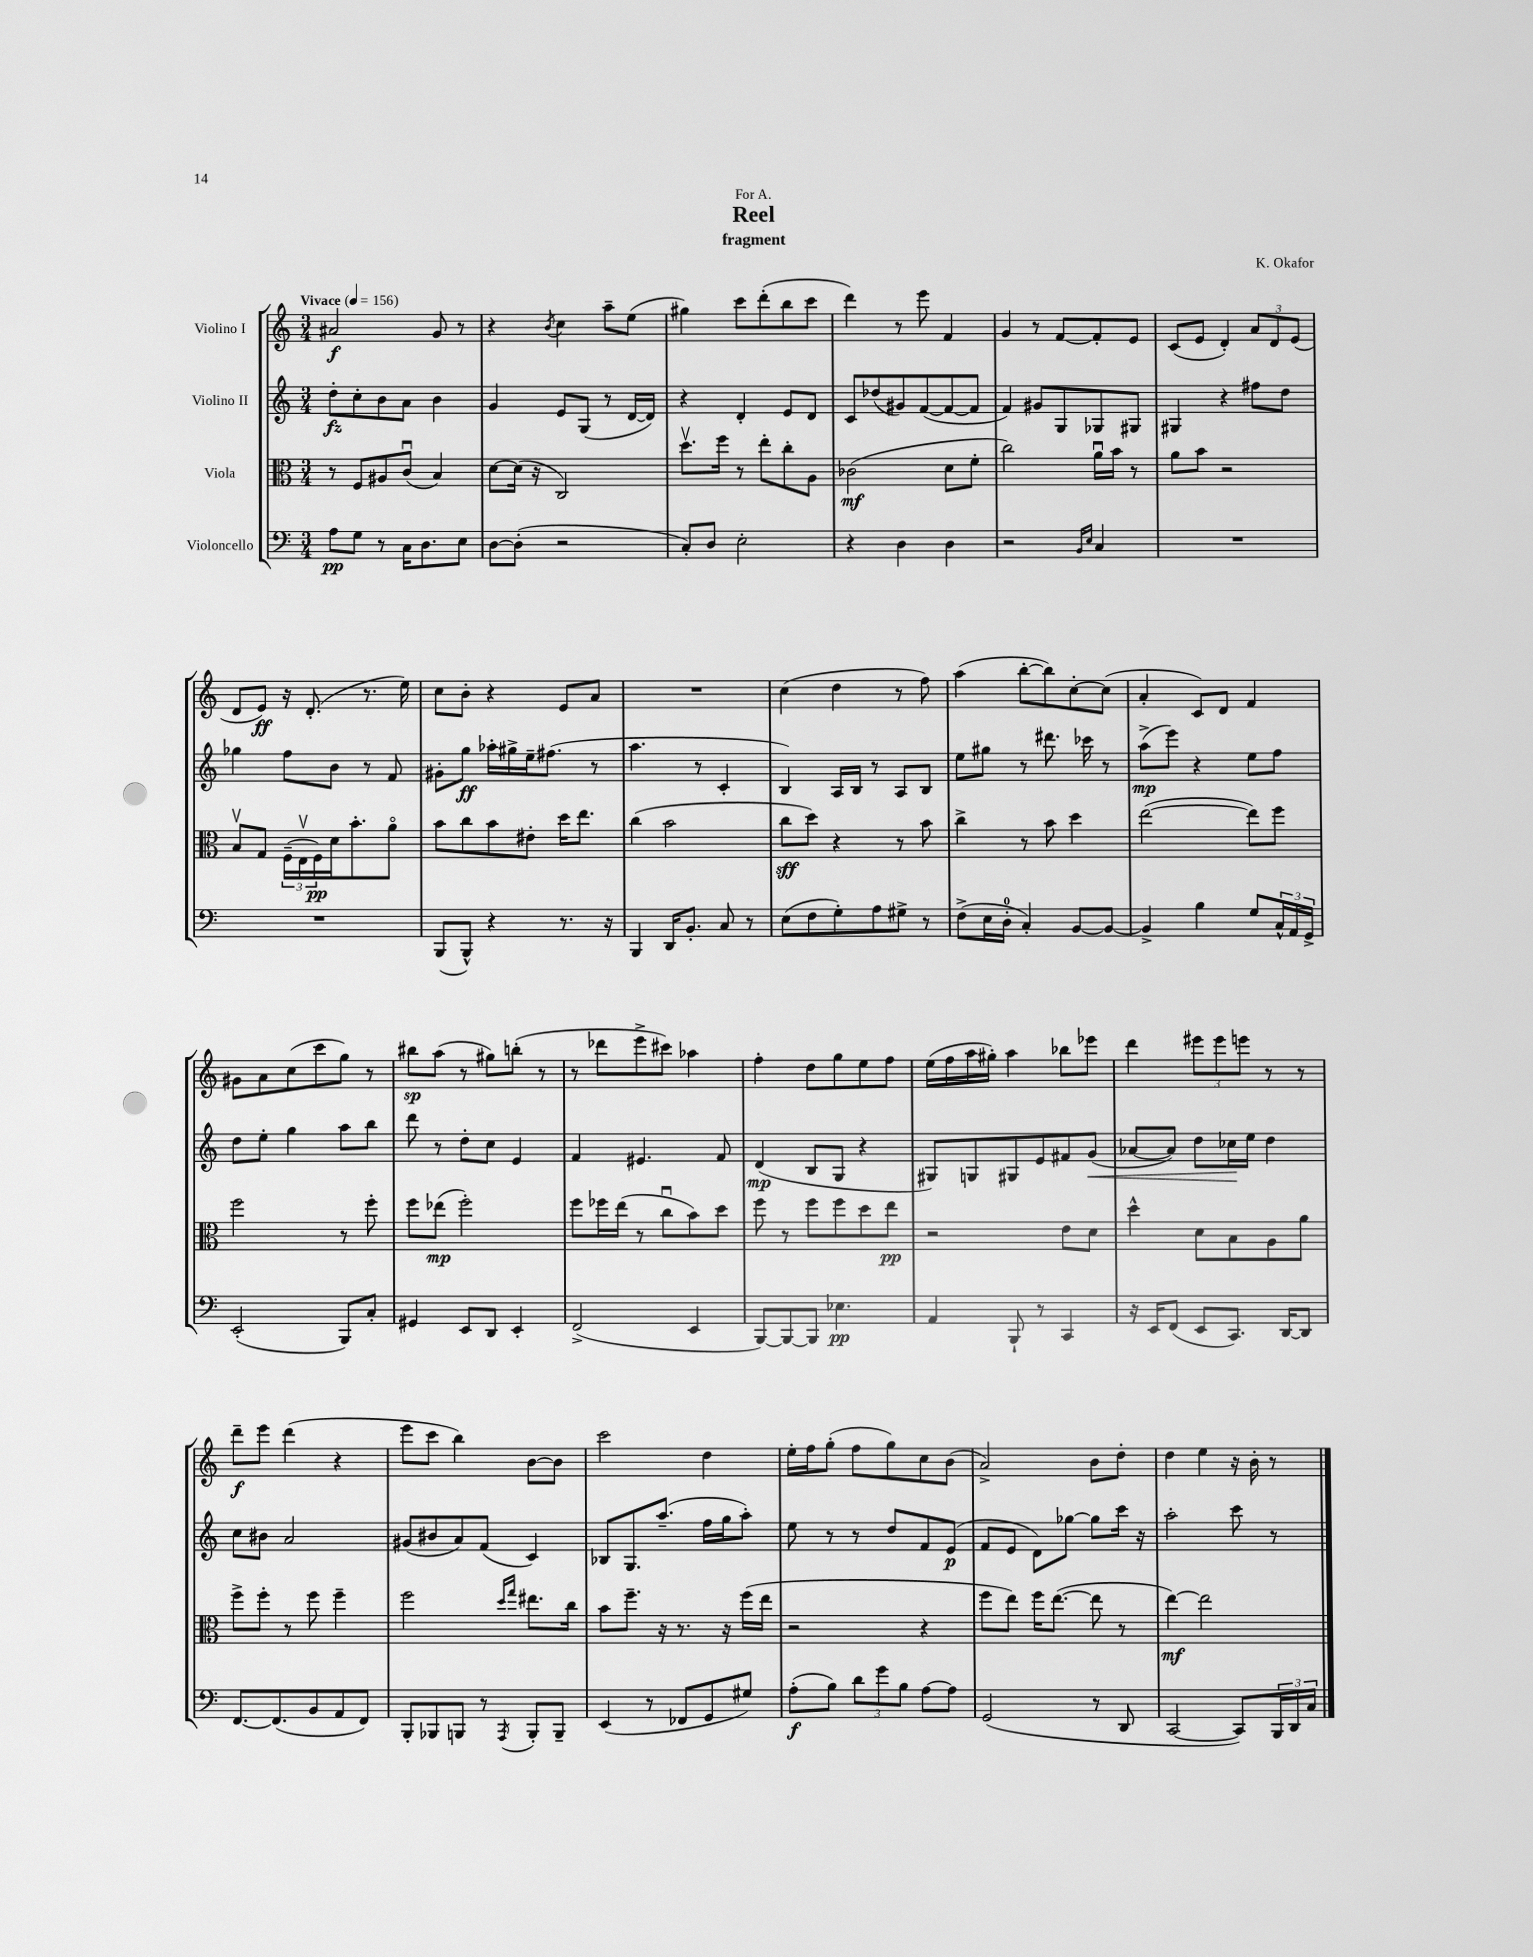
\header { title = "Reel" composer = "K. Okafor" subtitle = "fragment" dedication = "For A." }
<<
\new StaffGroup <<
\new Staff = "s0" \with { instrumentName = "Violino I" } {
    \clef treble \key c \major \numericTimeSignature \time 3/4 \tempo "Vivace" 4 = 156
    ais'2\f g'8 r8 |
    r4 \acciaccatura { b'8 } c''4 a''8-- e''8( |
    gis''4) c'''8 d'''8-.( b''8 c'''8 |
    d'''4) r8 e'''8 f'4 |
    g'4 r8 f'8~ f'8-. e'8 |
    c'8( e'8 d'4-.) \tuplet 3/2 { a'8 d'8 e'8( } |
    d'8 e'8\ff) r16 d'8.-.( r8. e''16) |
    c''8 b'8-. r4 e'8 a'8 |
    R2. |
    c''4( d''4 r8 f''8) |
    a''4( b''8~-. b''8) c''8~-. c''8( |
    a'4-. c'8) d'8 f'4 |
    gis'8 a'8 c''8( c'''8 g''8) r8 |
    bis''8\sp a''8( r8 gis''8) b''8-.( r8 |
    r8 des'''8 e'''8-> cis'''8) aes''4 |
    f''4-. d''8 g''8 e''8 f''8 |
    e''16( f''16 a''16 gis''16-.) a''4 bes''8 ees'''8 |
    d'''4 \tuplet 3/2 { eis'''8 eis'''8 e'''8 } r8 r8 |
    d'''8--\f e'''8 d'''4( r4 |
    e'''8 c'''8 b''4) b'8~ b'8 |
    c'''2 d''4 |
    e''16-. f''16 g''8-.( f''8 g''8) c''8 b'8( |
    a'2->) b'8 d''8-. |
    d''4 e''4 r16 b'16-. r8 \bar "|." |
}
\new Staff = "s1" \with { instrumentName = "Violino II" } {
    \clef treble \key c \major \numericTimeSignature \time 3/4
    d''8-.\fz c''8-. b'8 a'8 b'4 |
    g'4 e'8 g8( r8 d'16~ d'16) |
    r4 d'4-. e'8 d'8 |
    c'8 des''8( gis'8) f'8~( f'8~ f'8 |
    f'4) gis'8 g8 ges8 gis8 |
    gis4 r4 fis''8 d''8 |
    ges''4 f''8 b'8 r8 f'8 |
    gis'8-. g''8\ff aes''16-. gis''16-> e''16-- fis''8.( r8 |
    a''4. r8 c'4-. |
    b4) a16 b16 r8 a8 b8 |
    e''8 gis''8 r8 dis'''8. ces'''16 r8 |
    a''8->\mp( e'''8) r4 e''8 f''8 |
    d''8 e''8-. g''4 a''8 b''8 |
    d'''8 r8 d''8-. c''8 e'4 |
    f'4 eis'4. f'8 |
    d'4\mp( b8 g8 r4 |
    gis8) g8 gis8 e'8 fis'8 g'8\<( |
    aes'8~ aes'8) d''8 ces''16\! e''16 d''4 |
    c''8 bis'8 a'2 |
    gis'8( bis'8 a'8) f'8( c'4) |
    bes8 g8. a''8.--( f''16 g''16 a''8-.) |
    e''8 r8 r8 d''8 f'8 e'8\p( |
    f'8 e'8 d'8) ges''8~ ges''8 c'''16 r16 |
    a''2-. c'''8 r8 \bar "|." |
}
\new Staff = "s2" \with { instrumentName = "Viola" } {
    \clef alto \key c \major \numericTimeSignature \time 3/4
    r8 f8 ais8 c'8\downbow( b4) |
    d'8~ d'16( r16 c2) |
    d''8.\upbow f''16 r8 e''8-. c''8-. a8 |
    ces'2\mf( d'8 f'8-. |
    c''2) a'16\downbow b'16 r8 |
    a'8 b'8 r2 |
    b8\upbow g8 \tuplet 3/2 { f16--( e16\upbow f16\pp) } d'16 b'8.-. a'8\flageolet |
    b'8 c''8 b'8 eis'8-. d''16 e''8. |
    c''4( b'2 |
    c''8\sff d''8) r4 r8 b'8 |
    c''4-> r8 b'8 d''4 |
    e''2~( e''8) f''8 |
    f''2 r8 f''8-. |
    f''8 ees''8\mp( f''2-.) |
    f''8 fes''16 e''16( r8 c''8\downbow b'8) d''8 |
    f''8 r8 f''8 f''8 d''8 e''8\pp |
    r2 e'8 d'8 |
    d''4-^ d'8 b8 a8 a'8 |
    f''8-> f''8-. r8 f''8 f''4-- |
    f''2 \grace { d''16 g''16 } eis''8. c''16 |
    b'8 f''8.-- r16 r8. r16 f''16( e''16 |
    r2 r4 |
    f''8 e''8) f''16 e''8.~( e''8 r8 |
    e''4~\mf) e''2 \bar "|." |
}
\new Staff = "s3" \with { instrumentName = "Violoncello" } {
    \clef bass \key c \major \numericTimeSignature \time 3/4
    a8\pp g8 r8 c16 d8. e8 |
    d8~ d8-.( r2 |
    c8-.) d8 e2-. |
    r4 d4 d4 |
    r2 \grace { b,16 e16 } c4 |
    R2. |
    R2. |
    b,,8( b,,8-^) r4 r8. r16 |
    b,,4 d,16 b,8.-. c8 r8 |
    e8( f8 g8-.) a8 gis8-> r8 |
    f8->( e16 d16-0-. c4-.) b,8~ b,8~ |
    b,4-> b4 g8 \tuplet 3/2 { c16-^ a,16 g,16-> } |
    e,2-.( b,,8) c8-. |
    gis,4 e,8 d,8 e,4-. |
    f,2->( e,4 |
    b,,8~) b,,8~ b,,8 ees4.\pp |
    a,4 b,,8-! r8 c,4 |
    r16 e,16 f,8( e,8 c,8.) d,16~ d,8 |
    f,8.~ f,8.( b,8 a,8 f,8) |
    b,,8-. bes,,8 b,,8 r8 \acciaccatura { a,,8 } b,,8-. b,,8-- |
    e,4( r8 fes,8 g,8 gis8) |
    a8-.\f( b8) \tuplet 3/2 { d'8 g'8 b8 } a8~ a8 |
    g,2( r8 d,8 |
    c,2~ c,8) \tuplet 3/2 { b,,16 d,16 c16 } \bar "|." |
}
>>
>>
\layout { \context { \Score \remove "Bar_number_engraver" } }
